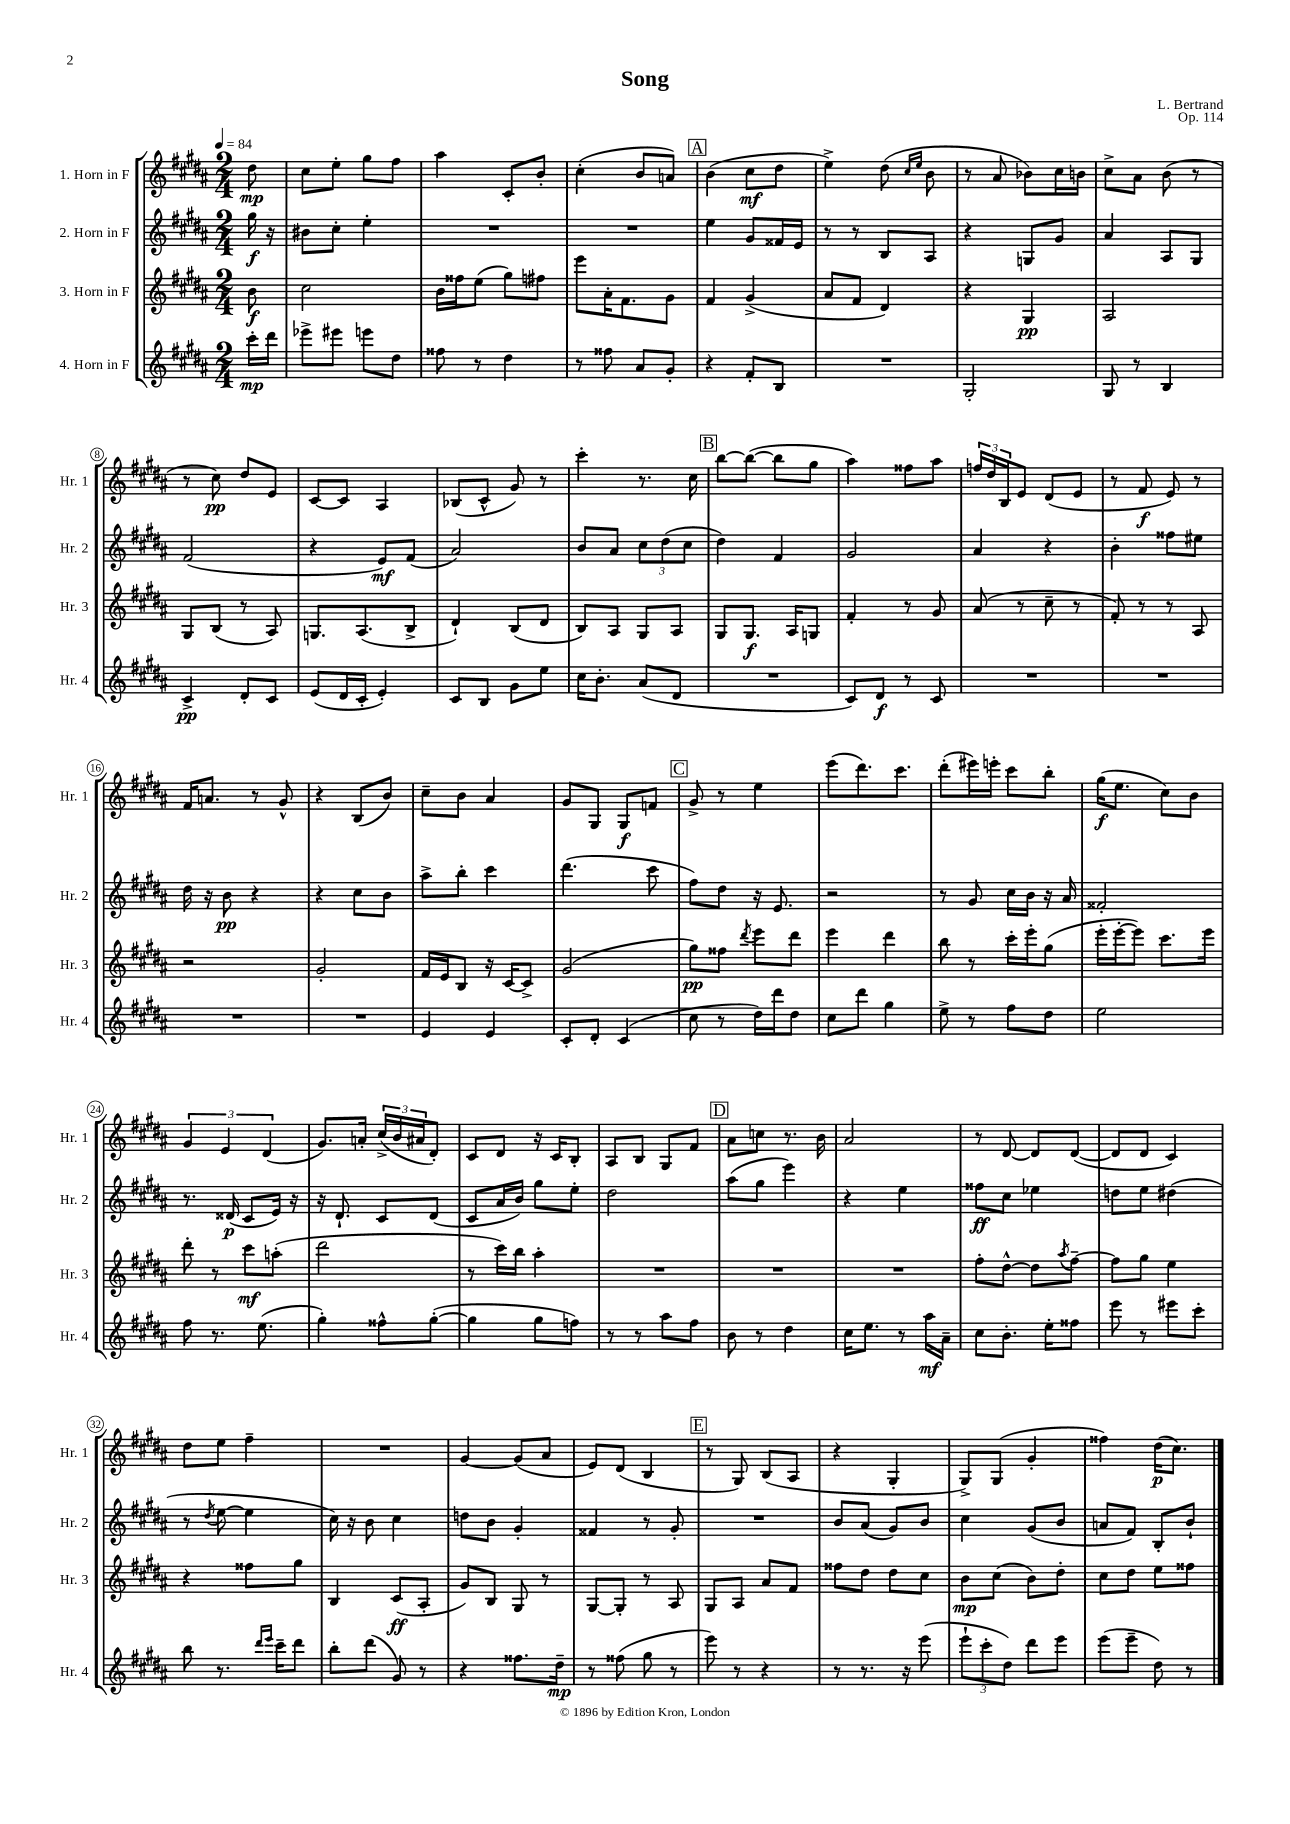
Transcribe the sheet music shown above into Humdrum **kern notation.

**kern	**kern	**kern	**kern
*staff4	*staff3	*staff2	*staff1
*clefG2	*clefG2	*clefG2	*clefG2
*k[f#c#g#d#a#]	*k[f#c#g#d#a#]	*k[f#c#g#d#a#]	*k[f#c#g#d#a#]
*M2/4	*M2/4	*M2/4	*M2/4
*MM84	*MM84	*MM84	*MM84
16ccc#'	8b	16gg#	8dd#
16ddd#	.	16r	.
=	=	=	=
8eee-^	2cc#	8b#	8cc#
8eee#	.	8cc#'	8ee'
8eee	.	4ee'	8gg#
8dd#	.	.	8ff#
=	=	=	=
8ff##	16b	2r	4aa#
.	16ff##	.	.
8r	(8ee	.	.
4dd#	8gg#)	.	8c#'
.	8ff#	.	8b'
=	=	=	=
8r	8eee	2r	(4cc#'
8ff##	16a#'	.	.
.	8.f#	.	.
8a#	.	.	8b
8g#'	8g#	.	8a)
=	=	=	=
4r	4f#	4ee	(4b
8f#'	(4g#^	8g#	8cc#
8B	.	16f##	8dd#
.	.	16e	.
=	=	=	=
2r	8a#	8r	4ee^)
.	8f#	8r	.
.	4d#)	8B	(8dd#
.	.	.	16qqcc#
.	.	.	16qqee
.	.	8A#	8b
=	=	=	=
2G#'	4r	4r	8r
.	.	.	8a#
.	4G#	8G	8b-)
.	.	8g#	16cc#
.	.	.	16b
=	=	=	=
8G#	2A#	4a#	8cc#^
8r	.	.	8a#
4B	.	8A#	(8b
.	.	8G#	8r
=	=	=	=
4c#^	8G#	(2f#	8r
.	(8B	.	8cc#)
8d#'	8r	.	8dd#
8c#	8A#)	.	8e
=	=	=	=
(8e	8.G	4r	[8c#
16d#	.	.	8c#]
16c#'	(8.A#	.	.
4e')	.	8e)	4A#
.	8B^	(8f#	.
=	=	=	=
8c#	4d#`)	2a#)	(8B-
8B	.	.	8c#^^
8g#	(8B	.	8g#)
8ee	8d#	.	8r
=	=	=	=
16cc#	8B)	8b	4ccc#'
8.b'	.	.	.
.	8A#	8a#	.
(8a#	8G#	12cc#	8.r
.	.	(12dd#	.
8d#	8A#	.	.
.	.	12cc#	.
.	.	.	16cc#
=	=	=	=
2r	8G#	4dd#)	[8bb
.	8.G#	.	(8bb_
.	.	4f#	8bb]
.	16A#	.	.
.	8G	.	8gg#
=	=	=	=
8c#)	4f#'	2g#	4aa#)
8d#	.	.	.
8r	8r	.	8ff##
8c#	8g#	.	8aa#
=	=	=	=
2r	(8a#	4a#	24ff
.	.	.	24dd#
.	.	.	24B
.	8r	.	8e
.	8cc#~	4r	(8d#
.	8r	.	8e
=	=	=	=
2r	8f#')	4b'	8r
.	8r	.	8f#
.	8r	8ff##	8e)
.	8A#	8ee#	8r
=	=	=	=
2r	2r	16dd#	16f#
.	.	16r	8.a
.	.	8b	.
.	.	4r	8r
.	.	.	8g#^^
=	=	=	=
2r	2g#'	4r	4r
.	.	8cc#	(8B
.	.	8b	8b)
=	=	=	=
4e	16f#	8aa#^	8cc#~
.	16e	.	.
.	8B	8bb'	8b
4e	16r	4ccc#	4a#
.	[16c#	.	.
.	8c#^]	.	.
=	=	=	=
8c#'	(2g#	(4.ddd#	8g#
8d#'	.	.	8G#
(4c#	.	.	8G#
.	.	8ccc#	8f
=	=	=	=
8cc#	8gg#)	8ff#)	8g#^
8r	8ff##	8dd#	8r
.	8qddd#	.	.
16dd#)	8eee	16r	4ee
16ddd#	.	8.e	.
8dd#	8ddd#	.	.
=	=	=	=
8cc#	4eee	2r	(8eee
8ddd#	.	.	8.ddd#)
4gg#	4ddd#	.	.
.	.	.	8.ccc#
=	=	=	=
8ee^	8bb	8r	(8ddd#'
8r	8r	8g#	16eee#)
.	.	.	16eee'
8ff#	16ccc#'	16cc#	8ccc#
.	16eee'	16b	.
8dd#	(8gg#	16r	8bb'
.	.	16a#	.
=	=	=	=
2ee	16eee'	2f##'	(16gg#
.	[16eee'	.	8.ee
.	8eee])	.	.
.	8.ccc#	.	8cc#)
.	.	.	8b
.	16eee	.	.
=	=	=	=
8ff#	8ddd#'	8.r	6g#
8.r	8r	.	.
.	.	.	6e
.	.	(16d##	.
.	8ccc#	8c#	.
(8.ee	.	.	.
.	.	.	(6d#
.	(8aa'	16e)	.
.	.	16r	.
=	=	=	=
4gg#')	2ddd#	16r	8.g#)
.	.	8.d#`	.
.	.	.	16a'
8ff##^^	.	8c#	(24cc#^
.	.	.	24b
.	.	.	24a#
([8gg#'	.	(8d#	8d#')
=	=	=	=
4gg#]	8r	8c#	8c#
.	16ccc#)	16a#	8d#
.	16bb	16b)	.
8gg#	4aa#'	8gg#	16r
.	.	.	16c#
8ff)	.	8ee'	8B'
=	=	=	=
8r	2r	2dd#	8A#
8r	.	.	8B
8aa#	.	.	8G#
8ff#	.	.	8f#
=	=	=	=
8b	2r	(8aa#	8a#
8r	.	8gg#	8cc
4dd#	.	4eee)	8.r
.	.	.	16b
=	=	=	=
16cc#	2r	4r	2a#
8.ee	.	.	.
8r	.	4ee	.
16aa#	.	.	.
16a#~	.	.	.
=	=	=	=
8cc#	8ff#'	8ff##	8r
8.b'	[8dd#^^	8cc#	[8d#
.	8dd#]	4ee-	8d#]
16ee'	.	.	.
.	8qaa#	.	.
8ff##	[8ff#~	.	([8d#
=	=	=	=
8eee	8ff#]	8dd	8d#]
8r	8gg#	8ee	8d#
8eee#	4ee	(4dd#	4c#)
8ccc#'	.	.	.
=	=	=	=
8bb	4r	8r	8dd#
.	.	8qdd#	.
8.r	.	[8ee	8ee
.	8ff##	4ee]	4ff#~
16qqddd#	.	.	.
16qqeee	.	.	.
16ccc#~	.	.	.
8ddd#	8gg#	.	.
=	=	=	=
8bb'	4B	16cc#)	2r
.	.	16r	.
(8ddd#	.	8b	.
8g#)	(8c#	4cc#	.
8r	8A#'	.	.
=	=	=	=
4r	8g#)	8dd	[4g#
.	8B	8b	.
8.ff##	8G#	4g#'	(8g#]
.	8r	.	8a#
16dd#~	.	.	.
=	=	=	=
8r	[8G#	4f##	8e)
(8ff##	8G#']	.	(8d#
8gg#	8r	8r	4B
8r	8A#	8g#'	.
=	=	=	=
8eee)	8G#	2r	8r
8r	8A#	.	8G#)
4r	8a#	.	(8B
.	8f#	.	8A#
=	=	=	=
8r	8ff##	8b	4r
8.r	8dd#	(8a#	.
.	8dd#	8g#)	4G#'
16r	.	.	.
(8eee	8cc#	8b	.
=	=	=	=
12eee`	8b	4cc#	8G#^)
12ccc#'	.	.	.
.	(8cc#	.	(8G#
12dd#)	.	.	.
8ddd#	8b)	(8g#	4g#'
8eee	8dd#'	8b	.
=	=	=	=
(8eee	8cc#	8a	4ff##)
8eee~	8dd#	8f#)	.
8dd#)	8ee	8B'	(16dd#
.	.	.	8.cc#)
8r	8ff##	8b`	.
==	==	==	==
*-	*-	*-	*-
